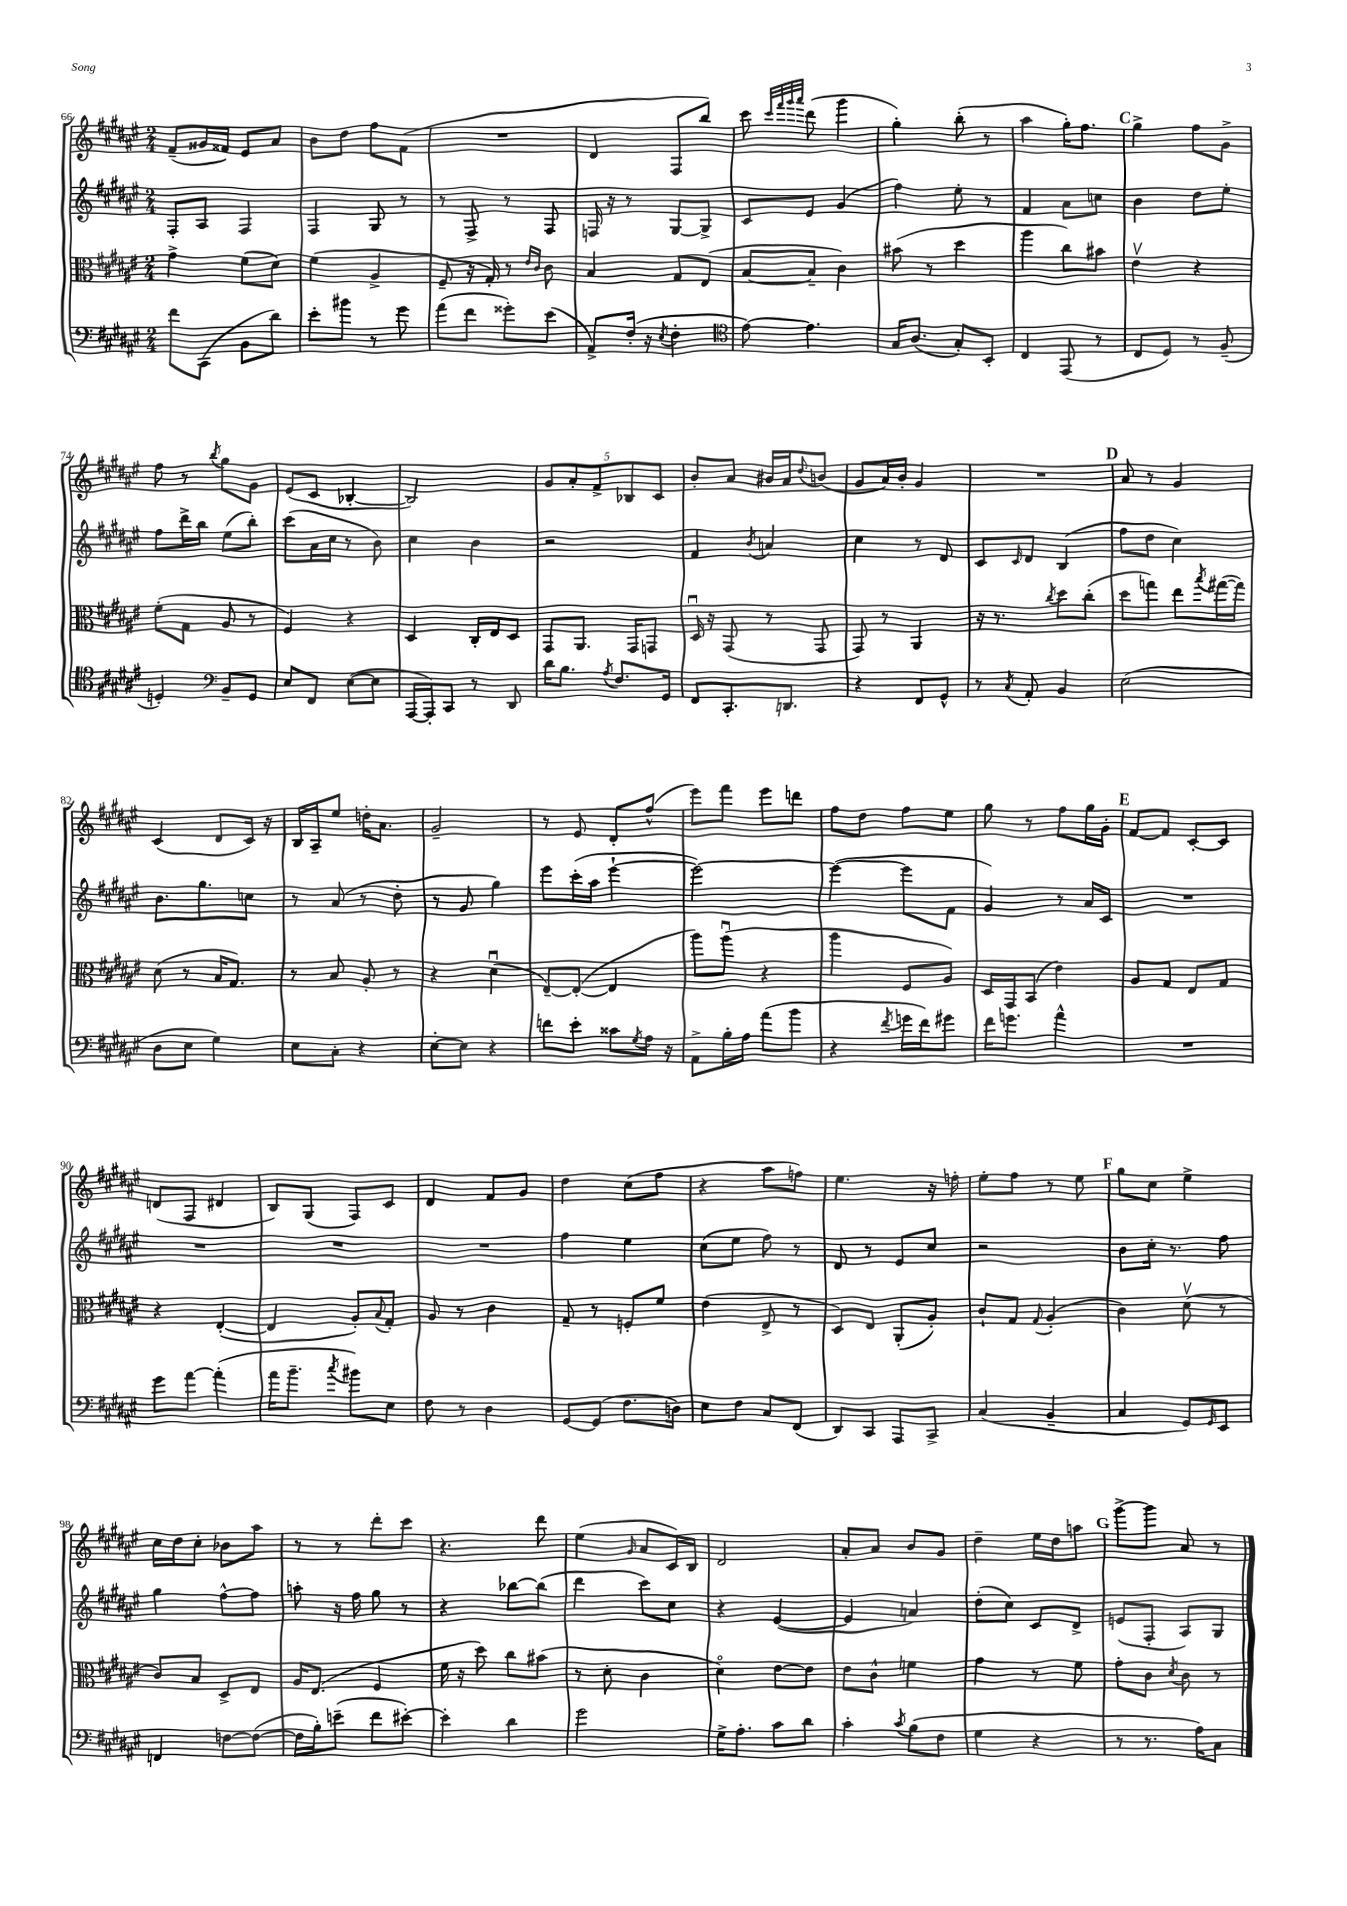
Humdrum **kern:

**kern	**kern	**kern	**kern
*staff4	*staff3	*staff2	*staff1
*clefF4	*clefC3	*clefG2	*clefG2
*k[f#c#g#d#a#e#]	*k[f#c#g#d#a#e#]	*k[f#c#g#d#a#e#]	*k[f#c#g#d#a#e#]
*M2/4	*M2/4	*M2/4	*M2/4
8f#	4g#^	8F#'	(8f#~
(8CC#	.	8A#	16g##
.	.	.	16f##)
8BB	(8f#	4F#	8e#
8d#)	8d#)	.	8a#
=	=	=	=
8e#'	(4f#	4F#	8b
8b#	.	.	8dd#
8r	4A#^	8G#	8ff#
8g#	.	8r	(8f#
=	=	=	=
(8a#	8F#~	8r	2r
8f#	16r	8F#^	.
.	16G#')	.	.
8g##')	8r	8r	.
.	16qqe#	.	.
.	16qqc#	.	.
(8e#	8c#	8F#	.
=	=	=	=
8AA#^)	4B	16F	4d#
.	.	16r	.
(16F#'	.	8r	.
16r	.	.	.
8qE#	.	.	.
4F#'	8G#	[8G#	8F#
.	(8E#	8G#^]	8bb)
=	=	=	=
*clefC4	*	*	*
[8e#)	[8B	8c#	8ccc#
.	.	.	32qqccc#
.	.	.	32qqfff#
.	.	.	32qqggg#
.	.	.	32qqaaa#
4.e#]	8B~]	8e#	(8ddd#
.	4c#)	(4g#	4ggg#
=	=	=	=
16G#	(8b#	4ff#)	4gg#')
(8.A#	.	.	.
.	8r	.	.
8G#')	4dd#	8ee#'	(8bb'
8BB'	.	8r	8r
=	=	=	=
4C#	4aa#	4f#	4aa#
(8EE#	8cc#)	8a#	16gg#')
.	.	.	8.ff#
8r	8b#	8cc	.
=	=	=	=
8C#	4e#v	4b	4gg#^
8D#)	.	.	.
8r	4r	8dd#	8ff#
(8F#~	.	8ee#'	8g#^
=	=	=	=
4D')	(8f#'	8ff#	8ff#
.	8G#	16ddd#^	8r
.	.	16bb	.
*clefF4	*	*	*
.	.	.	8qbb
8BB~	8A#	(8ee#	8gg#
8GG#	8r	8bb')	8g#
=	=	=	=
8E#	4F#)	(8ccc#	(8e#
8FF#	.	16a#	8c#
.	.	16cc#	.
([8E#	4r	8r	[4B-'
8E#]	.	8b)	.
=	=	=	=
[16AAA#	4D#	4cc#	2B-])
16AAA#'])	.	.	.
8CC#	.	.	.
8r	16C#'	4b	.
.	16E#	.	.
8DD#	8D#	.	.
=	=	=	=
16d#	8GG#	2r	10g#
8.B	.	.	.
.	.	.	10a#'
.	8.AA#	.	.
.	.	.	10f#^
8qA#	.	.	.
8.F#	.	.	.
.	.	.	10B-
.	16GG#	.	.
.	8GG	.	.
.	.	.	10c#
16GG#	.	.	.
=	=	=	=
8FF#	16D#u	4f#	8b'
.	16r	.	.
8.CC#'	(8GG#	.	8a#
.	.	8qb	.
.	8r	4a	16b#
8.DD	.	.	16a#
.	.	.	8qqdd#
.	8GG#	.	(8b
=	=	=	=
4r	8GG#)	4cc#	8g#
.	8r	.	16a#)
.	.	.	16b'
8FF#	4AA#	8r	4g#
8GG#^^	.	8d#	.
=	=	=	=
8r	16r	8c#	2r
.	8.r	.	.
8qC#	.	16qqc#	.
8AA#'	.	8d#	.
.	8qcc#	.	.
4BB	8dd#	(4B	.
.	(8cc#'	.	.
=	=	=	=
(2E#	8dd#	8ff#	8a#
.	8gg)	8dd#	8r
.	8ee#	4cc#)	4g#
.	8qbb	.	.
.	([16gg#	.	.
.	16gg#])	.	.
=	=	=	=
8D#	(8d#	8.b	(4c#
8E#	8r	.	.
.	.	8.gg#	.
4G#)	16B	.	8d#
.	8.G#)	.	.
.	.	8cc	16c#)
.	.	.	16r
=	=	=	=
8E#	8r	8r	16B
.	.	.	16A#~
8C#'	8B	(8a#	8ee#
4r	8A#'	8r	16dd'
.	.	.	8.a#
.	8r	8dd#'	.
=	=	=	=
[8E#'	4r	8r	2g#~
8E#]	.	8g#	.
4r	(4d#u	4gg#)	.
=	=	=	=
8f	[8E#~)	8eee#	8r
8e#'	(8E#'_	(16ccc#'	8e#
.	.	16aa#	.
8c##	4E#]	[4eee#`	8d#'
8qG#	.	.	.
16A#	.	.	(8ff#^^
16r	.	.	.
=	=	=	=
8AA#^	8aa#)	2eee#_)	8eee#)
16B'	(8aa#u	.	8fff#
16A#	.	.	.
(8a#	4r	.	8eee#
8b	.	.	8ddd
=	=	=	=
4r	4aa#	(4eee#_	8ff#
.	.	.	8dd#
8qf#	.	.	.
16g	8F#	8eee#]	8ff#
16f#)	.	.	.
8g#	8A#)	8f#	8ee#
=	=	=	=
16f#	16D#	4g#)	8gg#
8.g	16GG#	.	.
.	(8BB	.	8r
4a#^^	4e#)	8r	8ff#
.	.	16a#	16gg#
.	.	16c#	16g#'
=	=	=	=
2r	8A#	2r	[8f#
.	8G#	.	8f#]
.	8E#	.	[8c#'
.	8G#	.	8c#]
=	=	=	=
8g#	4r	2r	(8d
[8a#	.	.	8F#
(4a#']	([4E#'	.	4d#
=	=	=	=
16a#	4E#]	2r	8B)
8.b~	.	.	.
.	.	.	(8G#
8qcc#	.	.	.
8b#)	8A#')	.	8F#)
.	8qqB	.	.
8E#	8G#'	.	8c#
=	=	=	=
8F#	8A#	2r	4d#
8r	8r	.	.
4D#	4c#	.	8f#
.	.	.	8g#
=	=	=	=
[8GG#	8G#~	4ff#	4dd#
(8GG#]	8r	.	.
8.F#	8F'	4ee#	(8cc#
.	8f#	.	8ff#
16D)	.	.	.
=	=	=	=
8E#	(4e#	(8cc#	4r
8F#	.	8ee#	.
8C#	8E#^	8ff#)	8aa#
(8FF#	8r	8r	8ff)
=	=	=	=
8DD#)	8D#)	8d#	4.ee#
8CC#	8E#	8r	.
8AAA#	(8AA#'	8e#	.
8CC#^	8A#')	8cc#	16r
.	.	.	16ff'
=	=	=	=
(4C#	8c#`	2r	8ee#'
.	8G#	.	8ff#
.	8qqG#	.	.
4BB~	(4A#'	.	8r
.	.	.	8ee#
=	=	=	=
4C#	4c#)	8b	8gg#
.	.	16cc#'	8cc#
.	.	8.r	.
8GG#)	(8d#v	.	4ee#^
16qqGG#	.	.	.
8EE#	8r	8ff#	.
=	=	=	=
4FF	8c#)	4gg#	16cc#
.	.	.	16dd#
.	8B	.	8cc#'
[8F	8D#^	[8ff#^^	8b-
(8F_	8E#	8ff#]	8aa#
=	=	=	=
16F]	16A#	8aa'	8r
16B')	(8.E#	.	.
(8e~	.	16r	8r
.	.	16ff#	.
8f#	4F#	8gg#	8ddd#'
[8e#')	.	8r	8ccc#
=	=	=	=
4e#']	16f#	4r	4.r
.	16r	.	.
.	8dd#)	.	.
4d#	8cc#	[8bb-	.
.	(8b#	(8bb-]	8ddd#
=	=	=	=
2g#	8r	4ddd#	(4ee#
.	8d#'	.	.
.	.	.	16qqg#
.	4c#	8ccc#)	8a#
.	.	8cc#	16c#)
.	.	.	16B
=	=	=	=
16G#^	4d#o)	4r	2d#
8.A#'	.	.	.
8c#	[8e#	([4e#	.
8d#	8e#]	.	.
=	=	=	=
4c#'	8e#	4e#]	8a#'
.	8c#^^	.	8a#
8qc#	.	.	.
(8B	4f	4a)	8b
8F#	.	.	8g#
=	=	=	=
4G#	4g#	(8dd#'	4dd#~
.	.	8cc#)	.
4r	8r	8c#	16ee#
.	.	.	16dd#
.	8f#	8d#^	8aa
=	=	=	=
8r	8g#'	(8e	[8ggg#^
8.r	8c#	8F#'	8ggg#]
.	8qd#	.	.
.	8c#	8A#)	8a#
16A#)	.	.	.
8C#	8r	8G#	8r
==	==	==	==
*-	*-	*-	*-
